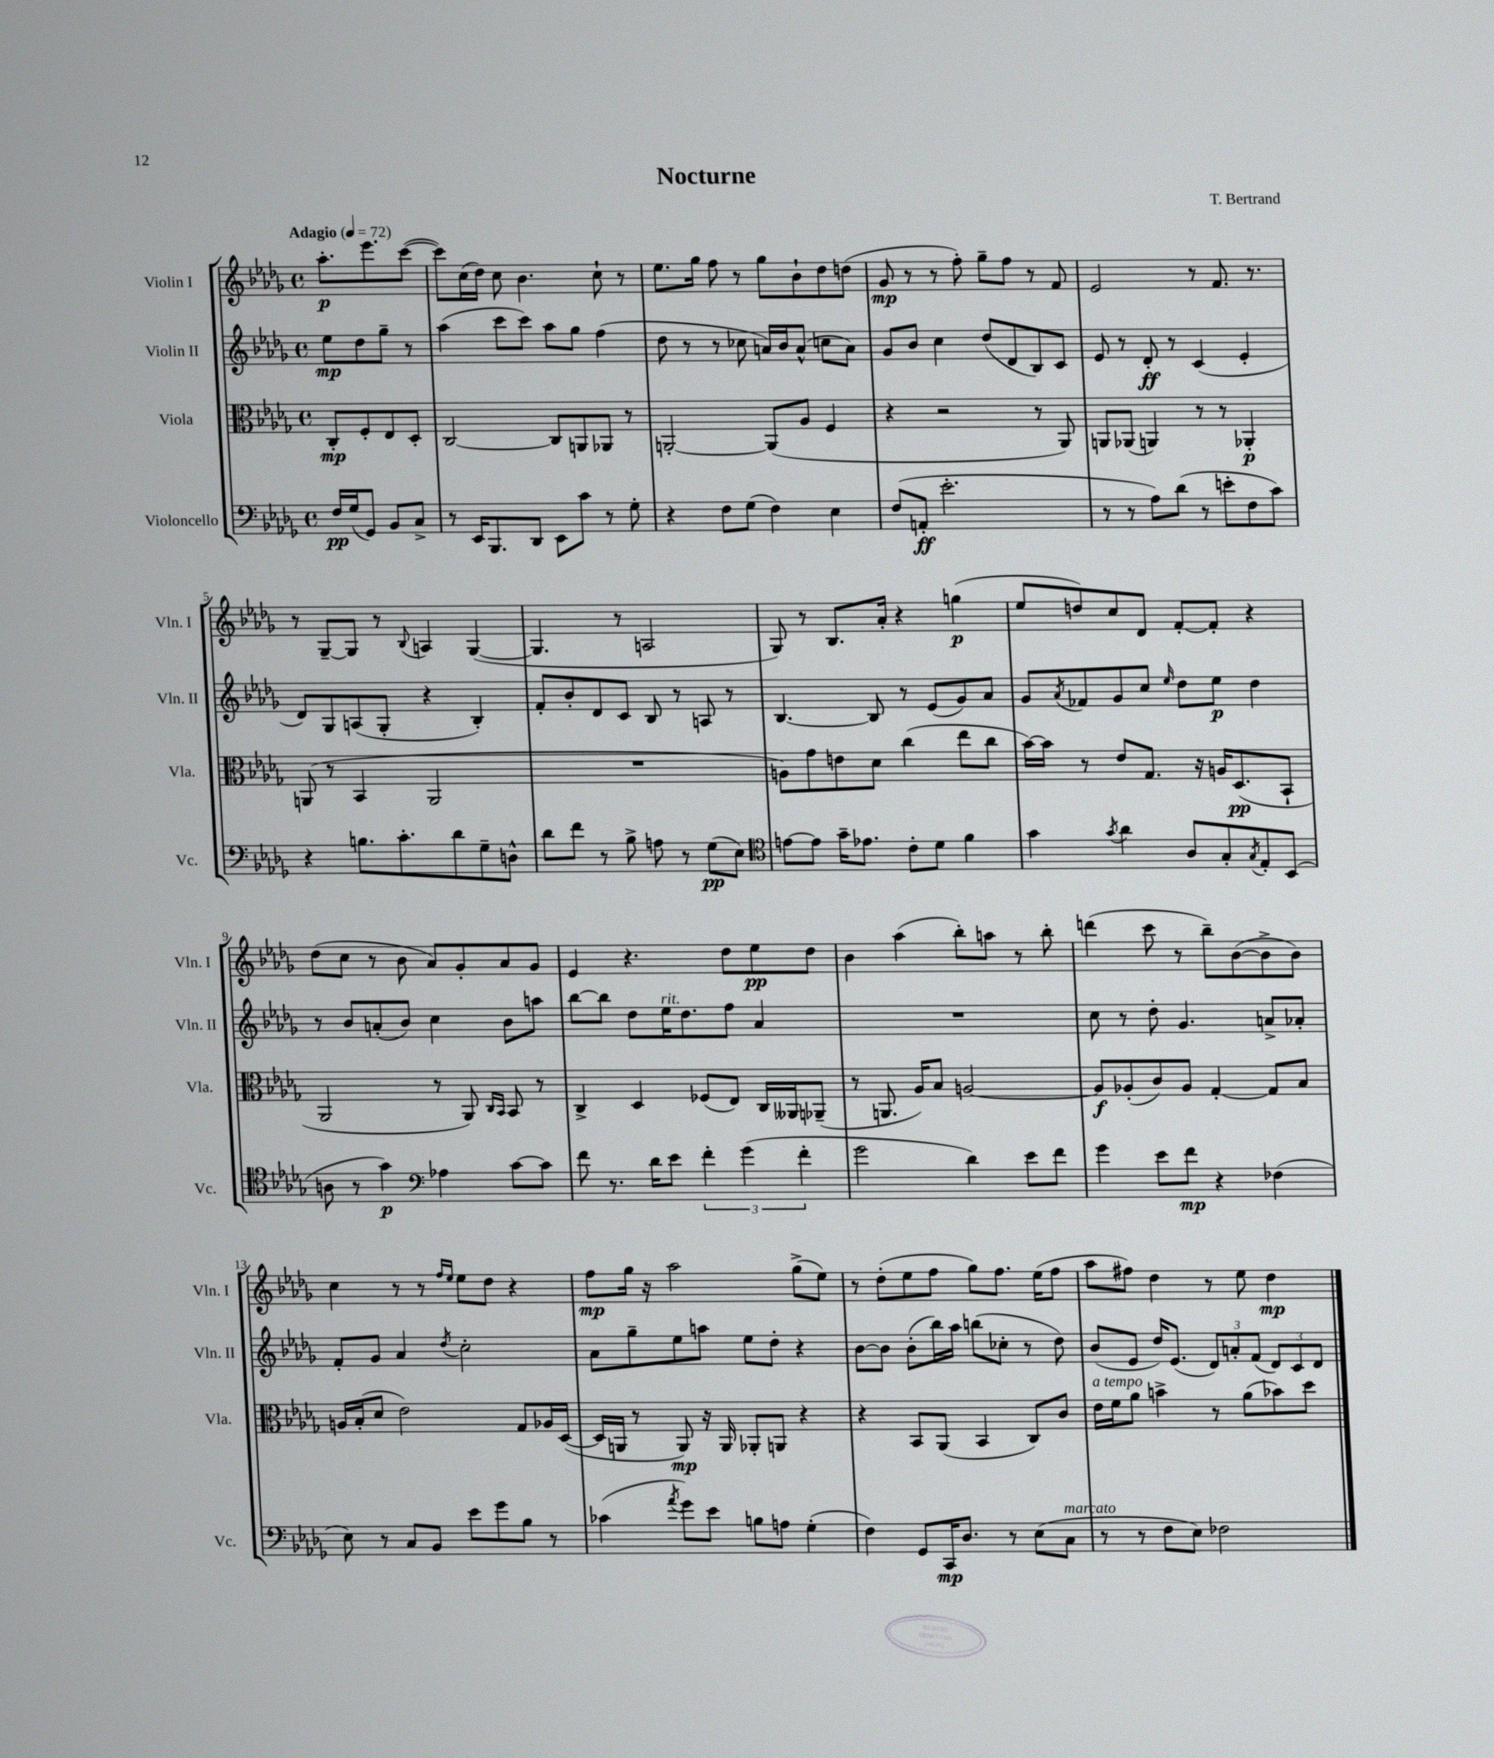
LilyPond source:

\header { title = "Nocturne" composer = "T. Bertrand" }
<<
\new StaffGroup <<
\new Staff = "s0" \with { instrumentName = "Violin I" shortInstrumentName = "Vln. I" } {
    \clef treble \key des \major \defaultTimeSignature \time 4/4 \partial 2 \tempo "Adagio" 4 = 72
    aes''8.-.\p ees'''8. c'''8~( |
    c'''8) c''16( des''16) c''8 bes'4. c''8-! r8 |
    ees''8. ges''16 f''8 r8 ges''8 bes'8-! des''8 d''8( |
    ges'8\mp r8 r8 f''8-.) ges''8-- f''8 r8 f'8 |
    ees'2 r8 f'8. r8. |
    r8 ges8~-- ges8 r8 \appoggiatura { bes8 } a4 ges4~( |
    ges4. r8 a2 |
    ges8) r8 bes8. aes'16-. r4 g''4\p( |
    ees''8 d''8) c''8 des'8 f'8~-. f'8-. r4 |
    des''8( c''8 r8 bes'8 aes'8) ges'8-. aes'8 ges'8 |
    ees'4 r4. des''8 ees''8\pp des''8 |
    bes'4 aes''4( bes''8-.) a''8 r8 bes''8-. |
    d'''4( c'''8 r8 bes''8--) bes'8~( bes'8-> bes'8) |
    c''4 r8 r8 \grace { f''16 ees''16 } ees''8 des''8 r4 |
    f''8\mp ges''16 r16 aes''2 ges''8->( ees''8) |
    r8 des''8-.( ees''8 f''8 ges''8) f''8. ees''16( f''8 |
    aes''8 fis''8) des''4 r8 ees''8 des''4\mp \bar "|." |
}
\new Staff = "s1" \with { instrumentName = "Violin II" shortInstrumentName = "Vln. II" } {
    \clef treble \key des \major \defaultTimeSignature \time 4/4 \partial 2
    ees''8\mp des''8 ges''8-- r8 |
    aes''4( c'''8 c'''8) aes''8 ges''8 f''4( |
    des''8 r8 r8 ces''8 a'16) bes'16 a'8-^( c''8 a'8) |
    ges'8 bes'8 c''4 des''8( des'8 bes8) c'8 |
    ees'8 r8 des'8-.\ff r8 c'4( ees'4-. |
    des'8) ges8 a8( ges8-. r4 bes4-.) |
    f'8-. bes'8-. des'8 c'8 bes8 r8 a8 r8 |
    bes4.~ bes8 r8 ees'8( ges'8) aes'8 |
    ges'8 \acciaccatura { aes'8 } fes'8 ges'8 c''8 \grace { ees''16 } des''8 ees''8\p des''4 |
    r8 bes'8 a'8-.( bes'8) c''4 bes'8 a''8 |
    bes''8~ bes''8 des''8 ees''16^\markup { \italic "rit." } des''8. f''8 aes'4 |
    R1 |
    c''8 r8 des''8-. ges'4. a'8-> aes'8-. |
    f'8-. ges'8 aes'4 \acciaccatura { des''8 } c''2-. |
    aes'8 ges''8-- ees''8 a''8 ees''8 des''8-. r4 |
    bes'8~ bes'8 bes'8-.( bes''16) aes''16 b''8( ces''8-. r8 des''8) |
    bes'8( ees'8 des''16) ees'8.( \tuplet 3/2 { des'8) a'8-. f'8( } \tuplet 3/2 { des'8) c'8 des'8 } \bar "|." |
}
\new Staff = "s2" \with { instrumentName = "Viola" shortInstrumentName = "Vla." } {
    \clef alto \key des \major \defaultTimeSignature \time 4/4 \partial 2
    c8-.\mp f8-. ees8 des8-. |
    c2~ c8 a,8 aes,8 r8 |
    a,2~-. a,8( aes8 f4 |
    r4 r2 r8 aes,8) |
    a,8 aes,8( a,4) r8 r8 aes,4-.\p |
    a,8( r8 bes,4 a,2 |
    R1 |
    a8) ges'8 e'8 des'8 c''4( ees''8 c''8 |
    bes'16~) bes'16 r8 ees'8 ges8. r16 a16 des8.\pp( bes,8-! |
    aes,2 r8 aes,8) \grace { c16 bes,16 } bes,8 r8 |
    c4-> des4 fes8( ees8) c16 aeses,16 aes,8--( |
    r8 a,8. aes16) bes8 a2~ |
    a8\f aes8-.( c'8) aes8 ges4~-. ges8 bes8 |
    a16 bes16-.( des'8 ees'2) ges8 aes16 des16~( |
    des16 a,16 r8 a,8\mp) r16 a,16 aes,8-. a,8 r4 |
    r4 bes,8 aes,8( bes,4 c8) c'8 |
    ees'16^\markup { \italic "a tempo" } f'16 aes'8 b'4-> r8 aes'8( bes'8) des''8 \bar "|." |
}
\new Staff = "s3" \with { instrumentName = "Violoncello" shortInstrumentName = "Vc." } {
    \clef bass \key des \major \defaultTimeSignature \time 4/4 \partial 2
    f16\pp ges16( ges,8) bes,8 c8-> |
    r8 ees,16 bes,,8. des,8 ees,8 c'8 r8 ges8-. |
    r4 f8 ges8( f4) ees4 |
    f8( a,8-.\ff ees'2.-. |
    r8 r8 aes8) des'8( r8 e'8-. f8 c'8) |
    r4 b8. c'8.-. des'8 ges8-- d8-^ |
    des'8 f'8 r8 bes8-> a8 r8 ges8\pp( ees8) |
    \clef tenor e'8~ e'8 ges'16-- ees'8. c'8-. des'8 f'4 |
    ges'4 \acciaccatura { ges'8 } aes'4 aes8 ges8-. \acciaccatura { ges8 } ees8-. bes,8( |
    a8 r8 ges'4\p) \clef bass aes4 c'8~ c'8 |
    f'8 r8. des'16 ees'8 \tuplet 3/2 { f'4-. ges'4( f'4-. } |
    ges'2 des'4) ees'8 f'8 |
    ges'4 ees'8 f'8\mp r4 fes4( |
    ees8) r8 c8 bes,8 ees'8 ges'8 bes8 r8 |
    ces'4( \acciaccatura { aes'8 } ges'8) ees'8 b8 a8 ges4-.( |
    f4) ges,8 c,16\mp des8. r8 ees8( c8^\markup { \italic "marcato" } |
    r8 r8 f8 ees8) fes2 \bar "|." |
}
>>
>>
